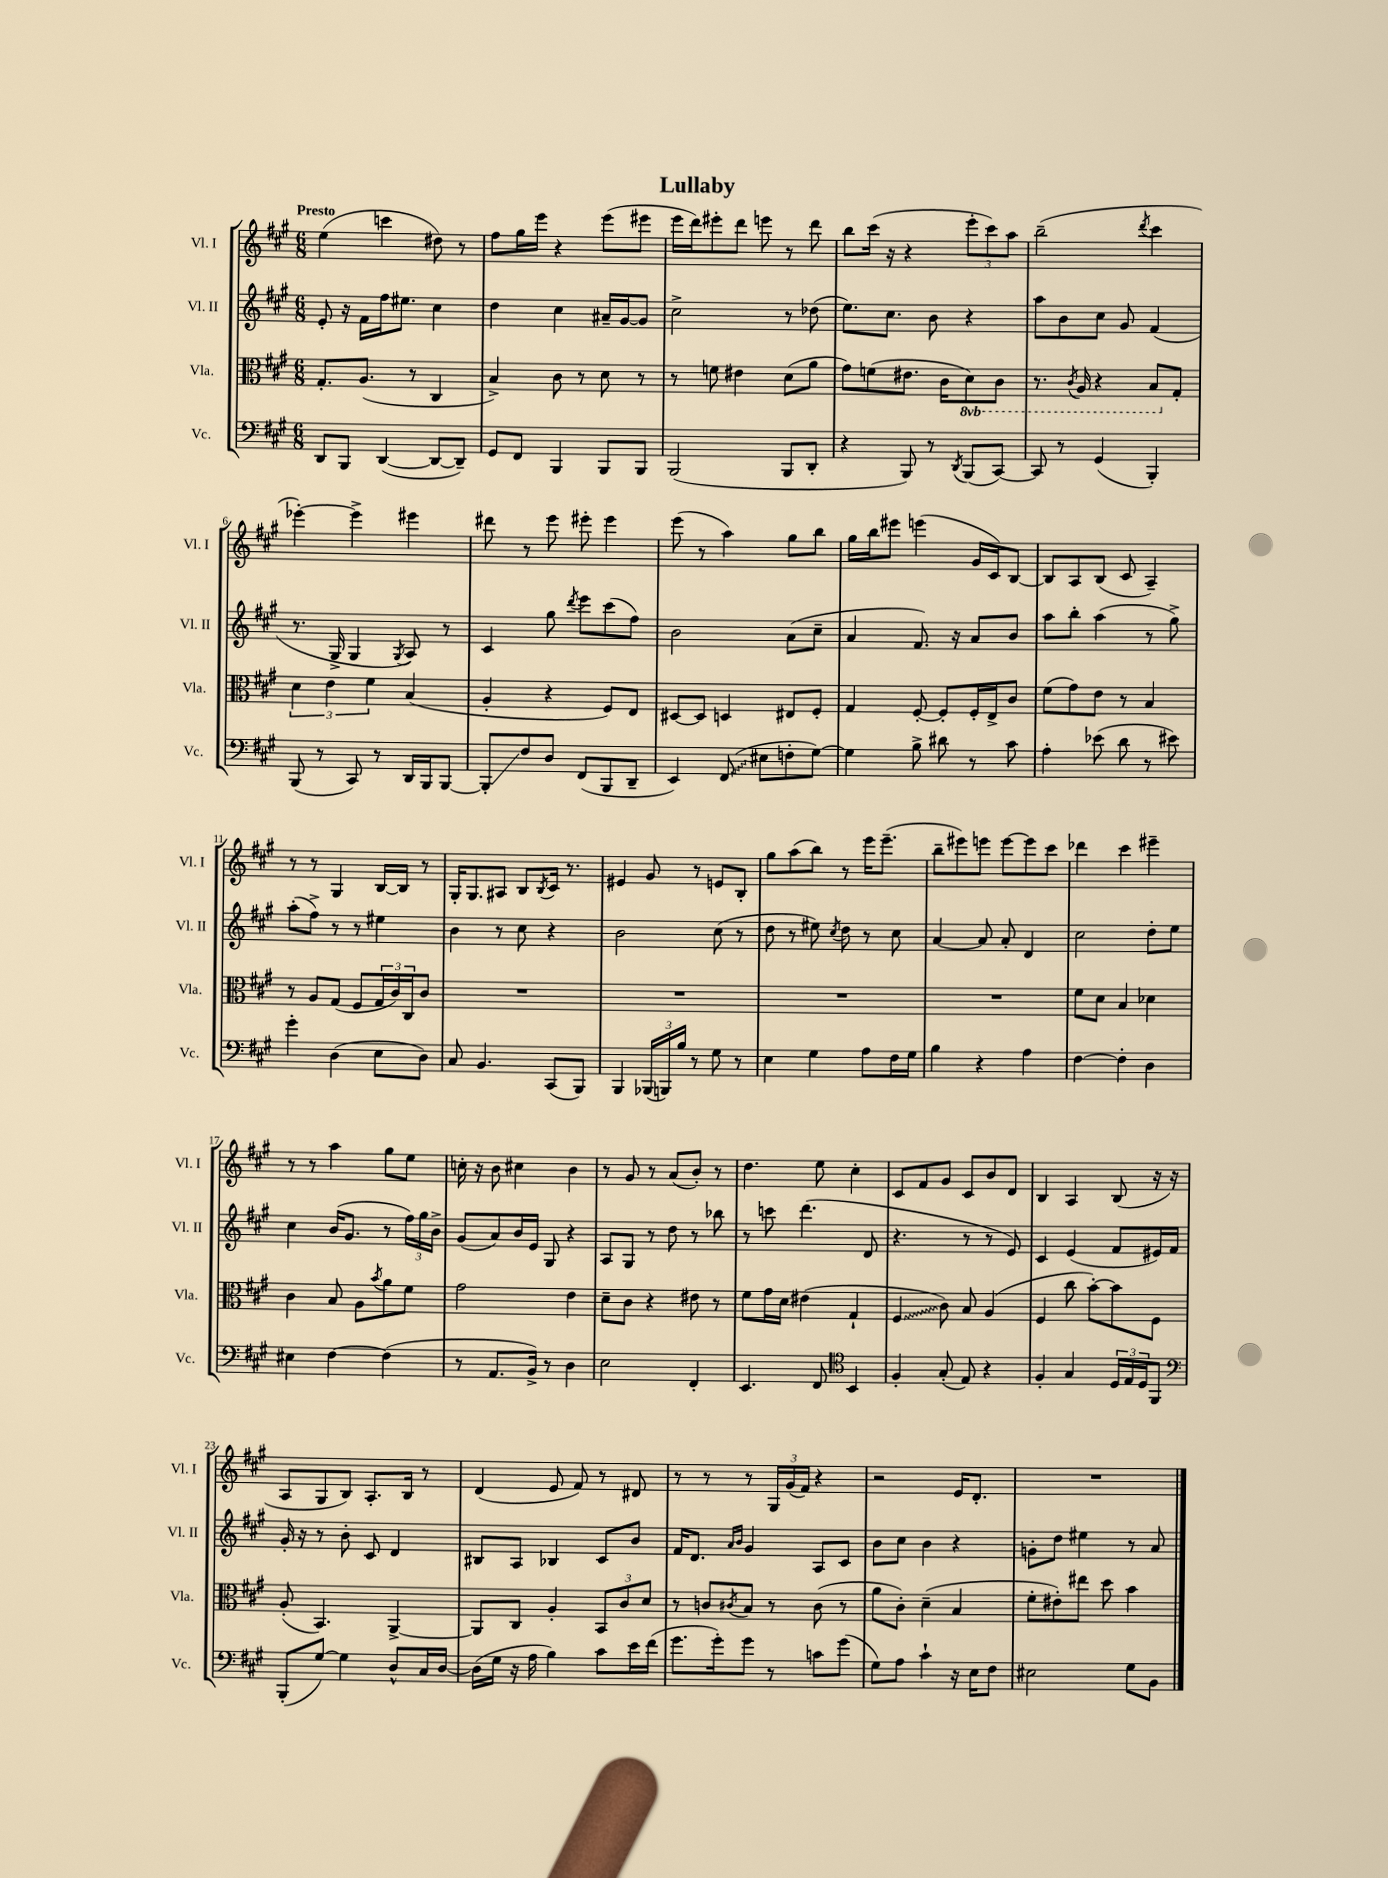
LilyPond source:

\header { title = "Lullaby" }
<<
\new StaffGroup <<
\new Staff = "s0" \with { instrumentName = "Vl. I" shortInstrumentName = "Vl. I" } {
    \clef treble \key a \major \numericTimeSignature \time 6/8 \tempo "Presto"
    e''4( c'''4 dis''8) r8 |
    fis''8 gis''16 e'''16 r4 e'''8( eis'''8 |
    e'''16 d'''16) eis'''8-. d'''8 e'''8 r8 d'''8 |
    b''8 cis'''16( r16 r4 \tuplet 3/2 { e'''8-. cis'''8) a''8 } |
    b''2--( \acciaccatura { d'''8 } cis'''4 |
    ees'''4~-.) ees'''4-> eis'''4 |
    dis'''8 r8 e'''8 eis'''8-. eis'''4 |
    e'''8( r8 a''4) gis''8 b''8 |
    gis''16 b''16 eis'''8 e'''4( gis'16 cis'16) b8~ |
    b8 a8 b8( cis'8 a4--) |
    r8 r8 gis4 b16~ b16 r8 |
    gis16-. gis8. ais8 b8 \acciaccatura { b8 } cis'16 r8. |
    eis'4 gis'8 r8 e'8 b8-. |
    gis''8 a''8( b''8) r8 e'''16 e'''8.--( |
    b''8-- eis'''8) e'''8 e'''8~ e'''8 cis'''8 |
    des'''4 cis'''4 eis'''4-- |
    r8 r8 a''4 gis''8 e''8 |
    c''16-. r16 b'8 cis''4 b'4 |
    r8 gis'8 r8 a'8( b'8-.) r8 |
    d''4. e''8 cis''4-. |
    cis'8 fis'8 gis'8 cis'8 b'8 d'8 |
    b4 a4 b8( r16 r16 |
    a8 gis8 b8) a8.-. b16 r8 |
    d'4( e'8 fis'8) r8 dis'8 |
    r8 r8 r8 \tuplet 3/2 { gis16 gis'16( fis'16) } r4 |
    r2 e'16 d'8.-. |
    R2. \bar "|." |
}
\new Staff = "s1" \with { instrumentName = "Vl. II" shortInstrumentName = "Vl. II" } {
    \clef treble \key a \major \numericTimeSignature \time 6/8
    e'8-. r16 fis'16 fis''16 eis''8. cis''4 |
    d''4 cis''4 ais'16-- gis'16~ gis'8 |
    cis''2-> r8 des''8( |
    e''8.) cis''8. b'8 r4 |
    a''8 b'8 cis''8 gis'8 fis'4( |
    r8. gis16-> gis4 \acciaccatura { gis8 } a8) r8 |
    cis'4 gis''8 \acciaccatura { d'''8 } e'''8 cis'''8( fis''8) |
    b'2 a'8( cis''8-- |
    a'4 fis'8.) r16 a'8 b'8 |
    a''8 b''8-. a''4( r8 gis''8->) |
    a''8-.( fis''8->) r8 r8 eis''4 |
    b'4 r8 cis''8 r4 |
    b'2 cis''8( r8 |
    d''8 r8 eis''8) \acciaccatura { cis''8 } d''8 r8 cis''8 |
    a'4~ a'8 a'8-. d'4 |
    cis''2 d''8-. e''8 |
    cis''4 b'16( gis'8. r8 \tuplet 3/2 { fis''16) gis''16 b'16-> } |
    gis'8( a'8) b'16 e'16 gis8 r4 |
    a8 gis8 r8 d''8 r8 bes''8 |
    r8 c'''8 d'''4.( d'8 |
    r4. r8 r8 e'8) |
    cis'4 e'4( fis'8 eis'16) fis'16 |
    gis'16-. r16 r8 b'8-. cis'8 d'4 |
    bis8 a8 bes4 cis'8 b'8 |
    fis'16 d'8. \grace { a'16 b'16 } gis'4 a8 cis'8 |
    b'8 cis''8 b'4 r4 |
    g'8-. d''8 eis''4 r8 a'8 \bar "|." |
}
\new Staff = "s2" \with { instrumentName = "Vla." shortInstrumentName = "Vla." } {
    \clef alto \key a \major \numericTimeSignature \time 6/8 \set Staff.ottavationMarkups = #ottavation-simple-ordinals
    gis8.-. a8.( r8 cis4 |
    b4->) cis'8 r8 d'8 r8 |
    r8 f'8 eis'4 d'8( a'8 |
    gis'8) f'8( eis'8. cis'16 \ottava #-1 d8) cis8 |
    r8. \acciaccatura { cis8 } a,16 r4 b,8 \ottava #0 gis8-. |
    \tuplet 3/2 { d'4 e'4 fis'4 } b4( |
    a4-. r4 fis8) e8 |
    dis8~ dis8 d4 eis8 fis8-. |
    gis4 fis8~-. fis8-. fis16-. e16-> cis'8 |
    fis'8( gis'8) e'8 r8 b4 |
    r8 a8 gis8( fis8 \tuplet 3/2 { gis16 cis'16) cis16 } cis'8 |
    R2. |
    R2. |
    R2. |
    R2. |
    fis'8 d'8 b4 des'4 |
    cis'4 b8 a8 \acciaccatura { b'8 } a'8 fis'8 |
    gis'2 e'4 |
    d'8-- cis'8 r4 eis'8 r8 |
    fis'8 gis'16 d'16 eis'4( gis4-! |
    \once \override Glissando.style = #'zigzag fis4\glissando cis'8) b8 a4( |
    fis4 cis''8 b'8~-.) b'8 fis8 |
    a8-.( b,4.) a,4~-> |
    a,8 cis8 a4-. \tuplet 3/2 { b,8 cis'8 d'8 } |
    r8 c'8 \acciaccatura { cis'8 } b8 r8 cis'8( r8 |
    a'8 cis'8-.) d'4--( b4 |
    fis'8-. eis'8-.) eis''8 d''8 b'4 \bar "|." |
}
\new Staff = "s3" \with { instrumentName = "Vc." shortInstrumentName = "Vc." } {
    \clef bass \key a \major \numericTimeSignature \time 6/8
    d,8 b,,8 d,4~( d,8~ d,8--) |
    gis,8 fis,8 b,,4 b,,8 b,,8 |
    b,,2( b,,8 d,8-. |
    r4 b,,8) r8 \acciaccatura { d,8 } b,,8( cis,8~) |
    cis,8 r8 gis,4( b,,4-.) |
    b,,8( r8 cis,8) r8 d,16 b,,16 b,,8~ |
    b,,8-.\glissando fis8 d8 fis,8( b,,8 d,8-- |
    e,4) \once \override Glissando.style = #'zigzag fis,8\glissando( eis8 f8-. gis8~) |
    gis4 b8-> dis'8 r8 cis'8 |
    a4-. ees'8( d'8 r8 eis'8) |
    gis'4-. d4( e8 d8) |
    cis8 b,4. cis,8( b,,8) |
    b,,4 \tuplet 3/2 { bes,,16( b,,16) b16 } r8 gis8 r8 |
    e4 gis4 a8 fis16 gis16 |
    b4 r4 a4 |
    fis4~ fis4-. d4 |
    eis4 fis4~ fis4( |
    r8 a,8. b,16->) r8 d4 |
    e2 fis,4-. |
    e,4. fis,8 \clef tenor b,4 |
    fis4-. gis8-.( e8) r4 |
    fis4-. gis4 \tuplet 3/2 { d16 e16 d16 } fis,8 |
    \clef bass b,,8-.( gis8~) gis4 d8-^ cis16 d16~ |
    d16( gis16 r16 a16 b4) cis'8 e'16 fis'16( |
    gis'8. gis'16-.) gis'8 r8 c'8 gis'8( |
    gis8) a8 cis'4-! r16 e16 fis8 |
    eis2 gis8 b,8 \bar "|." |
}
>>
>>
